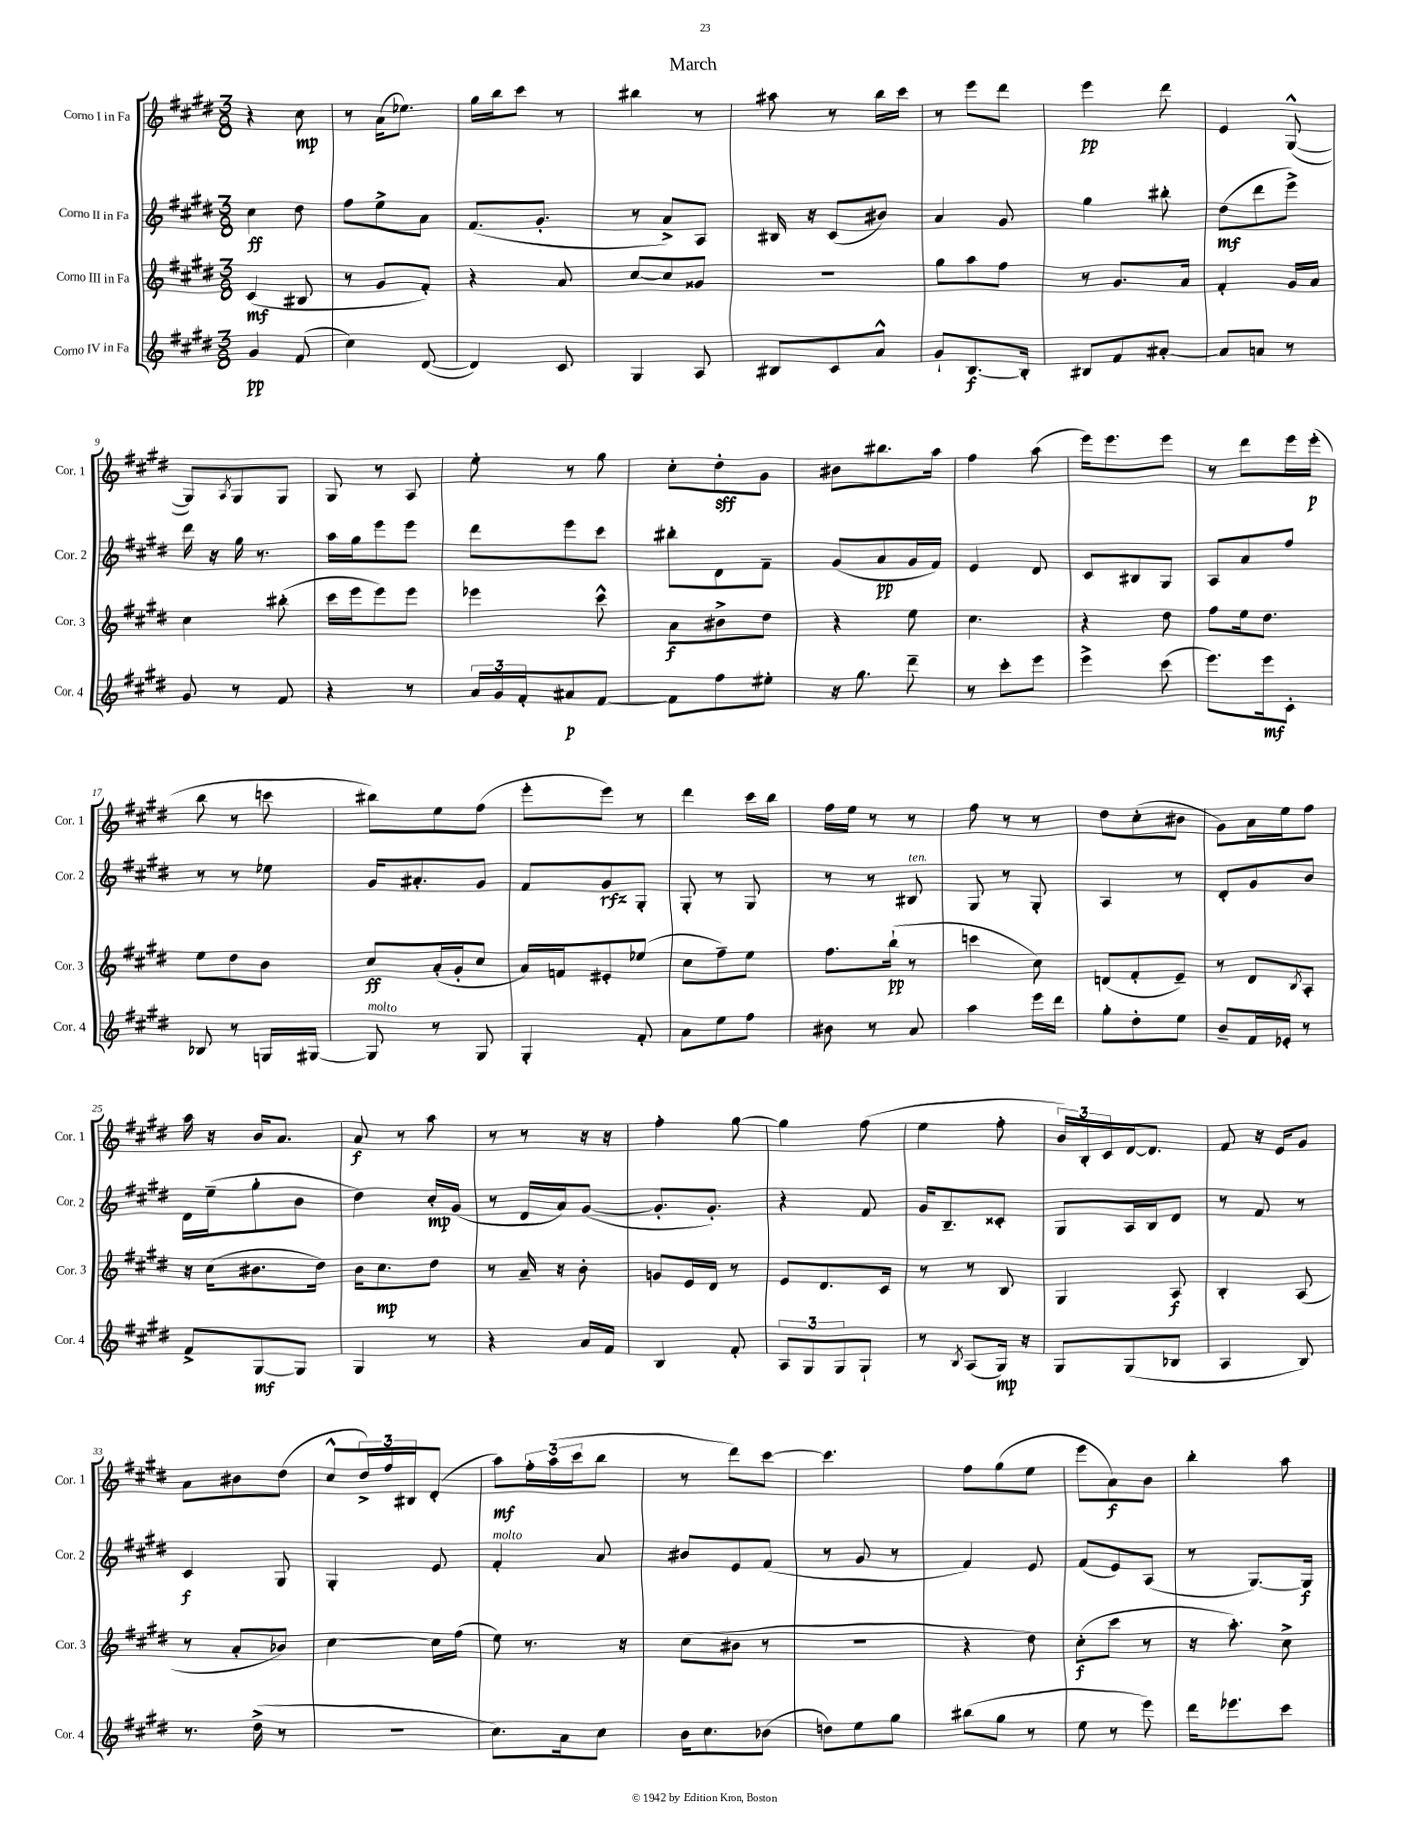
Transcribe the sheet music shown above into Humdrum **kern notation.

**kern	**dynam	**kern	**dynam	**kern	**dynam	**kern	**dynam
*part4	*part4	*part3	*part3	*part2	*part2	*part1	*part1
*staff4	*staff4	*staff3	*staff3	*staff2	*staff2	*staff1	*staff1
*I"Corno IV in Fa	*	*I"Corno III in Fa	*	*I"Corno II in Fa	*	*I"Corno I in Fa	*
*I'Cor. 4	*	*I'Cor. 3	*	*I'Cor. 2	*	*I'Cor. 1	*
*clefG2	*	*clefG2	*	*clefG2	*	*clefG2	*
*k[f#c#g#d#]	*	*k[f#c#g#d#]	*	*k[f#c#g#d#]	*	*k[f#c#g#d#]	*
*M3/8	*	*M3/8	*	*M3/8	*	*M3/8	*
=1	=1	=1	=1	=1	=1	=1	=1
4g#/	pp	(4c#/	mf	4cc#\	ff	4r	.
(8f#/	.	8B#X/	.	8dd#\	.	8cc#\	mp
=2	=2	=2	=2	=2	=2	=2	=2
4cc#\)	.	8r	.	8ff#\L	.	8r	.
.	.	8g#/L	.	8ee^\	.	(16a\KL	.
.	.	.	.	.	.	8.ee-X\J)	.
([8d#/	.	8f#'/J)	.	8a\J	.	.	.
=3	=3	=3	=3	=3	=3	=3	=3
4d#/])	.	4r	.	(8.f#/L	.	16gg#\LL	.
.	.	.	.	.	.	16bb\J	.
.	.	.	.	.	.	8ccc#\J	.
.	.	.	.	8.g#'/J	.	.	.
8c#/	.	8a/	.	.	.	8r	.
=4	=4	=4	=4	=4	=4	=4	=4
4G#/	.	[8cc#/L	.	8r	.	4bb#X\	.
.	.	8cc#/]	.	8a^/L)	.	.	.
8A/	.	8g##X/J	.	8A/J	.	8r	.
=5	=5	=5	=5	=5	=5	=5	=5
8B#X/L	.	4.r	.	16B#X/	.	8aa#X\	.
.	.	.	.	16r	.	.	.
8c#/	.	.	.	(8c#/L	.	8r	.
8a^^/J	.	.	.	8b#X/J)	.	16bb\LL	.
.	.	.	.	.	.	16ccc#\JJ	.
=6	=6	=6	=6	=6	=6	=6	=6
8g#`/L	.	8gg#\L	.	4a/	.	8r	.
[8.B/	f	8aa\	.	.	.	8eee\L	.
.	.	8ff#\J	.	8g#/	.	8ddd#\J	.
16B'/Jk]	.	.	.	.	.	.	.
=7	=7	=7	=7	=7	=7	=7	=7
8B#X/L	.	8r	.	4gg#\	.	4eee\	pp
8f#/	.	8.g#/L	.	.	.	.	.
[8a#X'/J	.	.	.	8bb#X'\	.	8ddd#\	.
.	.	16a/Jk	.	.	.	.	.
=8	=8	=8	=8	=8	=8	=8	=8
8a#/L]	.	4f#'/	.	(8dd#\L	mf	4e/	.
8an/J	.	.	.	8ddd#\	.	.	.
8r	.	16g#/LL	.	8eee^\J)	.	([8G#^^/	.
.	.	16a/JJ	.	.	.	.	.
!!LO:LB:g=z
=9	=9	=9	=9	=9	=9	=9	=9
8g#/	.	4cc#\	.	16ddd#\	.	8G#/L])	.
.	.	.	.	16r	.	.	.
.	.	.	.	.	.	8qA/	.
8r	.	.	.	16gg#\	.	8G#/	.
.	.	.	.	8.r	.	.	.
8f#/	.	(8bb#X'\	.	.	.	8G#/J	.
=10	=10	=10	=10	=10	=10	=10	=10
4r	.	16ccc#\LL	.	16aa\LL	.	8G#/	.
.	.	16eee\J	.	16gg#\J	.	.	.
.	.	8eee\)	.	8eee\	.	8r	.
8r	.	8eee\J	.	8eee\J	.	8A/	.
=11	=11	=11	=11	=11	=11	=11	=11
24a/LL	.	4eee-X\	.	8ddd#\L	.	8ee'\	.
24g#/	.	.	.	.	.	.	.
24f#'/J	.	.	.	.	.	.	.
8a#X/	p	.	.	8eee\	.	8r	.
[8f#/J	.	8ccc#^^\	.	8ccc#\J	.	8gg#\	.
=12	=12	=12	=12	=12	=12	=12	=12
8f#\L]	.	8a\L	f	8bb#X'\L	.	8cc#'\L	.
8ff#\	.	8b#X^\	.	8d#\	.	8dd#'\	sff
8ee#X'\J	.	8dd#\J	.	8f#~\J	.	8g#\J	.
=13	=13	=13	=13	=13	=13	=13	=13
16r	.	4r	.	(8g#/L	.	8b#X\L	.
8.gg#\	.	.	.	.	.	.	.
.	.	.	.	8a/	pp	8.bb#X\	.
8ddd#~\	.	8ee\	.	16g#/L	.	.	.
.	.	.	.	16f#/JJ)	.	16aa\Jk	.
=14	=14	=14	=14	=14	=14	=14	=14
8r	.	4.cc#\	.	4e/	.	4ff#\	.
8ccc#'\L	.	.	.	.	.	.	.
8eee\J	.	.	.	8d#/	.	(8aa\	.
=15	=15	=15	=15	=15	=15	=15	=15
4eee^\	.	4r	.	8c#/L	.	16eee\KL)	.
.	.	.	.	.	.	8.eee\	.
.	.	.	.	8B#X/	.	.	.
(8ccc#\	.	8dd#\	.	8G#/J	.	8eee\J	.
=16	=16	=16	=16	=16	=16	=16	=16
8.eee\L)	.	8ff#\L	.	8A/L	.	8r	.
.	.	16ee\k	.	8a/	.	8ddd#\L	.
16eee\k	mf	8.dd#\J	.	.	.	.	.
8c#'\J	.	.	.	8ff#/J	.	16eee\L	.
.	.	.	.	.	.	(16eee'\JJ	p
!!LO:LB:g=z
=17	=17	=17	=17	=17	=17	=17	=17
8B-X/	.	8ee\L	.	8r	.	8bb\	.
8r	.	8dd#\	.	8r	.	8r	.
16Gn/LL	.	8b\J	.	8ee-X\	.	8cccn\	.
[16G#X/JJ	.	.	.	.	.	.	.
=18	=18	=18	=18	=18	=18	=18	=18
!LO:TX:a:i:t=molto	!	!	!	!	!	!	!
8G#/]	.	8cc#/L	ff	16g#/KL	.	8bb#X\L)	.
.	.	.	.	8.a#X'/	.	.	.
8r	.	(16a'/L	.	.	.	8ee\	.
.	.	16g#'/J	.	.	.	.	.
8G#/	.	8cc#/J	.	8g#/J	.	(8ff#\J	.
=19	=19	=19	=19	=19	=19	=19	=19
4G#'/	.	16a/LL)	.	8f#/L	.	8eee'\L	.
.	.	16fn/J	.	.	.	.	.
.	.	8e#X'/	.	8g#/	rfz	8eee\J)	.
8f#'/	.	(8ee-X/J	.	8G#'/J	.	8r	.
=20	=20	=20	=20	=20	=20	=20	=20
8a\L	.	8cc#\L	.	8G#'/	.	4ddd#\	.
8ee\	.	8ff#~\)	.	8r	.	.	.
8ff#\J	.	8ee\J	.	8G#/	.	16ccc#\LL	.
.	.	.	.	.	.	16bb\JJ	.
=21	=21	=21	=21	=21	=21	=21	=21
8b#X\	.	8.ff#\L	.	8r	.	16ff#\LL	.
.	.	.	.	.	.	16ee\JJ	.
8r	.	.	.	8r	.	8r	.
.	.	(16bb`\Jk	pp	.	.	.	.
!	!	!	!	!LO:TX:a:i:t=ten.	!	!	!
8a/	.	8r	.	8B#X/	.	8r	.
=22	=22	=22	=22	=22	=22	=22	=22
4aa\	.	4cccn\	.	8G#/	.	8ff#\	.
.	.	.	.	8r	.	8r	.
16eee\LL	.	8cc#\)	.	8G#'/	.	8r	.
16ddd#\JJ	.	.	.	.	.	.	.
=23	=23	=23	=23	=23	=23	=23	=23
8gg#'\L	.	(8dn/L	.	4A/	.	8dd#\L	.
8dd#'\	.	8f#'/	.	.	.	(8cc#'\	.
8ee\J	.	8e~/J)	.	8r	.	8b#X\J	.
=24	=24	=24	=24	=24	=24	=24	=24
8b~/L	.	8r	.	8d#'/L	.	8g#\L)	.
16f#/L	.	8d#/L	.	8g#/	.	16a\L	.
16e-X'/JJ	.	.	.	.	.	16ee\J	.
.	.	8qB/	.	.	.	.	.
8r	.	8A'/J	.	8b/J	.	8ff#\J	.
!!LO:LB:g=z
=25	=25	=25	=25	=25	=25	=25	=25
8f#^/L	.	16r	.	16d#\LL	.	16aa\	.
.	.	(16cc#\KL	.	(16ee~\J	.	16r	.
[8G#/	mf	8.b#X\	.	8gg#'\	.	16b/KL	.
.	.	.	.	.	.	8.a/J	.
8G#/J]	.	.	.	8b\J	.	.	.
.	.	16dd#\Jk)	.	.	.	.	.
=26	=26	=26	=26	=26	=26	=26	=26
4G#/	.	16b\KL	.	4dd#\)	.	8a/	f
.	.	8.cc#\	mp	.	.	.	.
.	.	.	.	.	.	8r	.
8r	.	8dd#\J	.	16cc#'/LL	mp	8aa\	.
.	.	.	.	(16g#/JJ	.	.	.
=27	=27	=27	=27	=27	=27	=27	=27
4r	.	8r	.	8r	.	8r	.
.	.	16a~/	.	16d#/LL	.	8r	.
.	.	16r	.	16a/J)	.	.	.
16a/LL	.	8b'\	.	([8g#/J	.	16r	.
16f#/JJ	.	.	.	.	.	16r	.
=28	=28	=28	=28	=28	=28	=28	=28
4B/	.	8gn/L	.	8.g#'/L]	.	4ff#'\	.
.	.	16e/L	.	.	.	.	.
.	.	16d#/JJ	.	8.g#'/J)	.	.	.
8f#'/	.	8r	.	.	.	[8gg#\	.
=29	=29	=29	=29	=29	=29	=29	=29
12A/L	.	8e/L	.	4r	.	4gg#\]	.
12G#/	.	.	.	.	.	.	.
.	.	8.d#/	.	.	.	.	.
12G#/	.	.	.	.	.	.	.
8G#`/J	.	.	.	8f#/	.	(8ff#\	.
.	.	16c#/Jk	.	.	.	.	.
=30	=30	=30	=30	=30	=30	=30	=30
8r	.	8r	.	16g#/KL	.	4ee\	.
.	.	.	.	8.B~/	.	.	.
8qB/	.	.	.	.	.	.	.
(8A/L	.	8r	.	.	.	.	.
16G#/Jk)	mp	8B/	.	8c##X'/J	.	8ff#'\	.
16r	.	.	.	.	.	.	.
=31	=31	=31	=31	=31	=31	=31	=31
8G#/L	.	4G#/	.	8G#/L	.	24b/LL)	.
.	.	.	.	.	.	24B'/	.
.	.	.	.	.	.	24c#/	.
(8G#/	.	.	.	16A/L	.	[16d#/J	.
.	.	.	.	16B/J	.	8.d#/J]	.
8B-X/J	.	8A/	f	8d#/J	.	.	.
=32	=32	=32	=32	=32	=32	=32	=32
4A/	.	4B'/	.	8r	.	8f#/	.
.	.	.	.	8f#/	.	16r	.
.	.	.	.	.	.	16e/KL	.
8B/)	.	(8A/	.	8r	.	8g#/J	.
!!LO:LB:g=z
=33	=33	=33	=33	=33	=33	=33	=33
8.r	.	8r	.	4c#/	f	8a\L	.
.	.	8a'/L	.	.	.	8b#X\	.
(16dd#^\	.	.	.	.	.	.	.
8r	.	8b-X/J)	.	8G#/	.	(8dd#\J	.
=34	=34	=34	=34	=34	=34	=34	=34
4.r	.	[4cc#\	.	4G#'/	.	8cc#^^/L	.
.	.	.	.	.	.	24dd#^/L)	.
.	.	.	.	.	.	24ff#/	.
.	.	.	.	.	.	24B#X/J	.
.	.	16cc#\LL]	.	8e/	.	(8d#'/J	.
.	.	(16ff#\JJ	.	.	.	.	.
=35	=35	=35	=35	=35	=35	=35	=35
!	!	!	!	!LO:TX:a:i:t=molto	!	!	!
8.cc#\L)	.	8ee\)	.	4f#'/	.	8aa\L)	mf
.	.	8.r	.	.	.	24ff#'\L	.
.	.	.	.	.	.	(24aa\	.
16a\k	.	.	.	.	.	.	.
.	.	.	.	.	.	24ccc#\J	.
8cc#\J	.	.	.	8a/	.	8bb\J	.
.	.	16r	.	.	.	.	.
=36	=36	=36	=36	=36	=36	=36	=36
16b\KL	.	(8cc#\L	.	8b#X/L	.	8r	.
8.cc#\	.	.	.	.	.	.	.
.	.	8b#X\J	.	8e/	.	8ddd#\L)	.
(8b-X\J	.	8r	.	(8f#/J	.	[8ccc#\J	.
=37	=37	=37	=37	=37	=37	=37	=37
8ddn\L)	.	4.r	.	8r	.	4.ccc#\]	.
8ee\	.	.	.	8g#/	.	.	.
8gg#\J	.	.	.	8r	.	.	.
=38	=38	=38	=38	=38	=38	=38	=38
(8bb#X\L	.	4r	.	4f#/)	.	8ff#\L	.
8gg#\J	.	.	.	.	.	(8gg#\	.
8r	.	8dd#\)	.	8e/	.	8ee\J	.
=39	=39	=39	=39	=39	=39	=39	=39
8ee\	.	(8cc#'\L	f	(8f#/L	.	8eee\L	.
8r	.	8ccc#\J	.	8e/)	.	8a\)	f
8eee\)	.	8r	.	(8A/J	.	8b\J	.
=40	=40	=40	=40	=40	=40	=40	=40
16ddd#\KL	.	16r	.	8r	.	4bb'\	.
8.eee-X\	.	8.aa'\)	.	.	.	.	.
.	.	.	.	[8.G#/L)	.	.	.
8ccc#\J	.	8cc#^\	.	.	.	8aa\	.
.	.	.	.	16G#/Jk]	f	.	.
==	==	==	==	==	==	==	==
*-	*-	*-	*-	*-	*-	*-	*-
